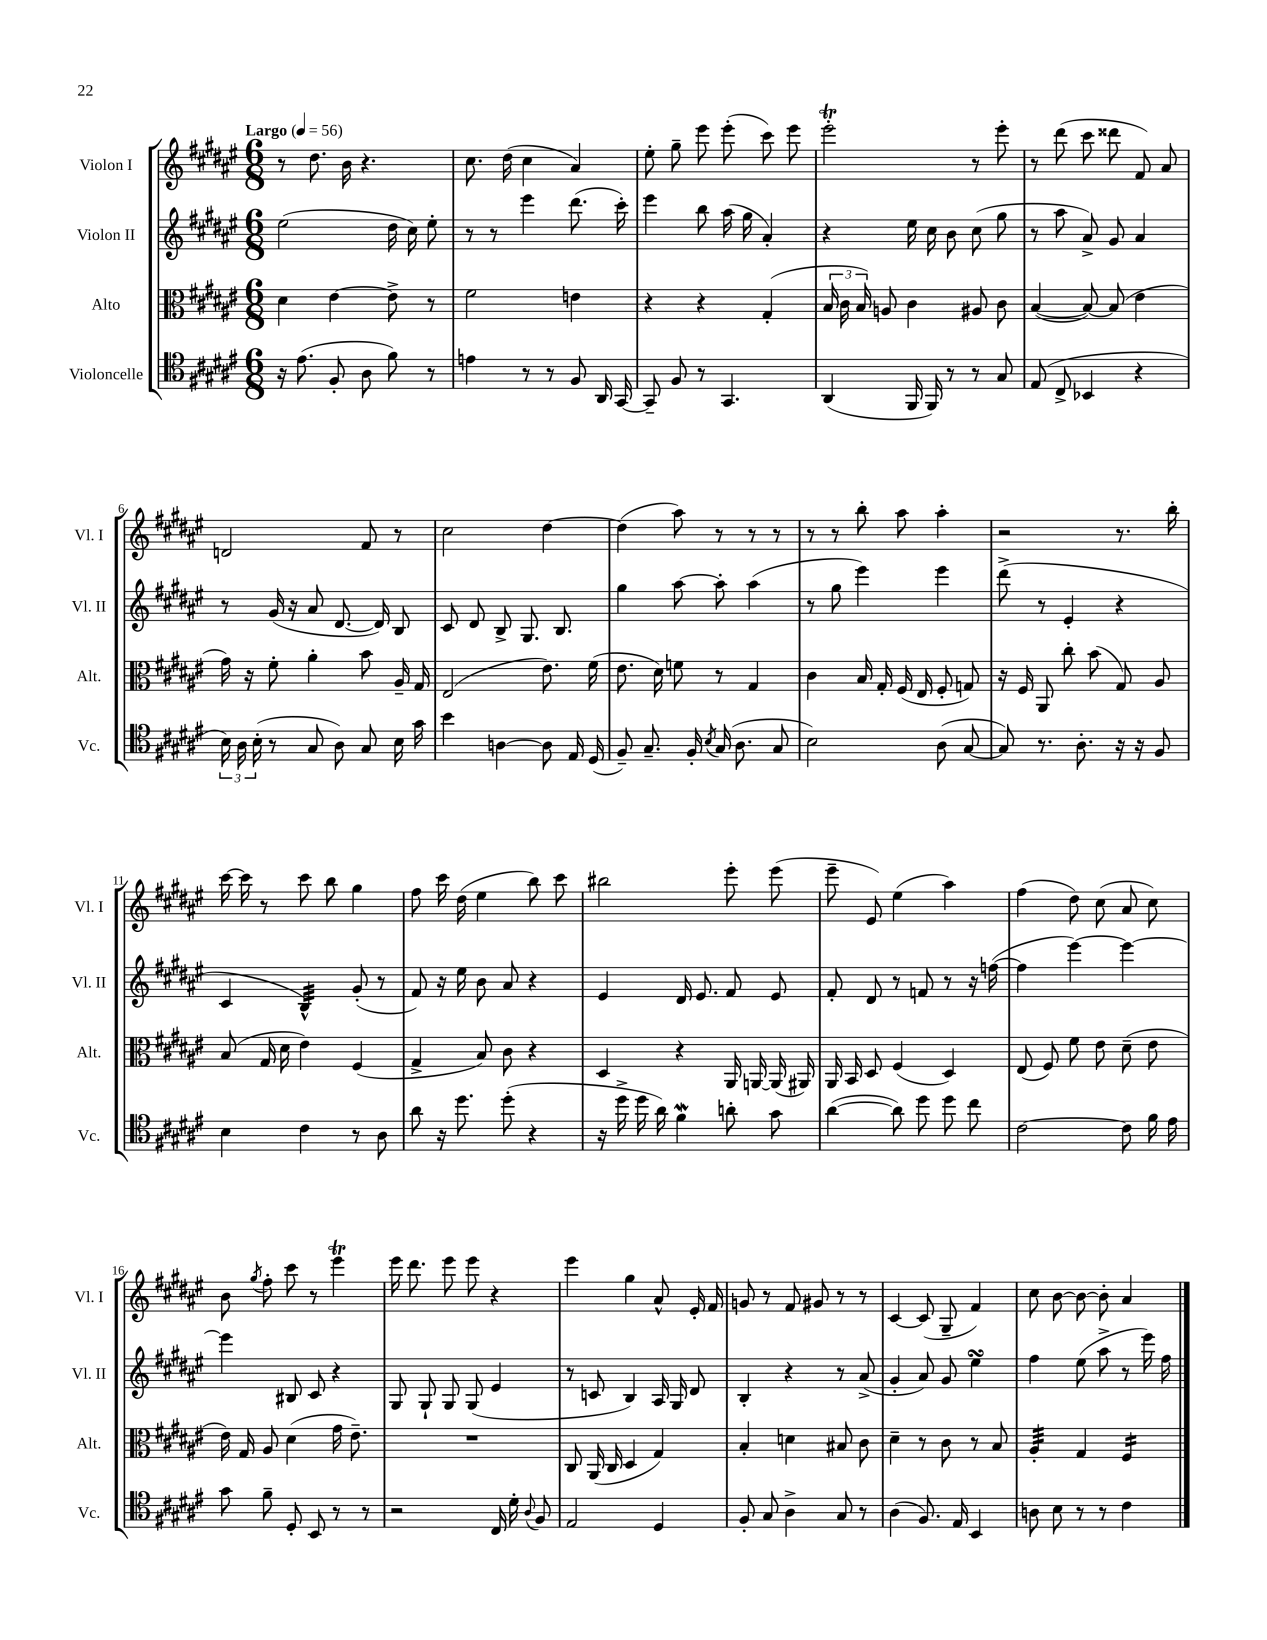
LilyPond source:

<<
\new StaffGroup <<
\new Staff = "s0" \with { instrumentName = "Violon I" shortInstrumentName = "Vl. I" } {
    \clef treble \key fis \major \numericTimeSignature \time 6/8 \tempo "Largo" 4 = 56
    \autoBeamOff r8 dis''8. b'16 r4. |
    cis''8. dis''16( cis''4 ais'4) |
    eis''8-. gis''8-- eis'''8 eis'''8-.( cis'''8) eis'''8 |
    eis'''2-.\trill r8 eis'''8-. |
    r8 dis'''8( cis'''8 disis'''8 fis'8) ais'8 |
    d'2 fis'8 r8 |
    cis''2 dis''4~ |
    dis''4( ais''8) r8 r8 r8 |
    r8 r8 b''8-. ais''8 ais''4-. |
    r2 r8. b''16-. |
    cis'''16~ cis'''16 r8 cis'''8 b''8 gis''4 |
    fis''8 cis'''16 dis''16( eis''4 b''8) cis'''8 |
    bis''2 eis'''8-. eis'''8( |
    eis'''8-- eis'8) eis''4( ais''4) |
    fis''4( dis''8) cis''8( ais'8 cis''8) |
    b'8 \acciaccatura { gis''8 } fis''8-. cis'''8 r8 eis'''4\trill |
    eis'''16 dis'''8. eis'''8 eis'''8 r4 |
    eis'''4 gis''4 ais'8-^ eis'16-. fis'16 |
    g'8 r8 fis'8 gis'8 r8 r8 |
    cis'4~ cis'8( gis8-- fis'4) |
    cis''8 b'8~ b'8~ b'8-. ais'4 \bar "|." |
}
\new Staff = "s1" \with { instrumentName = "Violon II" shortInstrumentName = "Vl. II" } {
    \clef treble \key fis \major \numericTimeSignature \time 6/8
    \autoBeamOff eis''2( dis''16 cis''16) eis''8-. |
    r8 r8 eis'''4 dis'''8.( cis'''16-.) |
    eis'''4 b''8 ais''16( gis''16 ais'4-.) |
    r4 eis''16 cis''16 b'8 cis''8( gis''8 |
    r8 ais''8 ais'8->) gis'8 ais'4 |
    r8 gis'16( r16 ais'8 dis'8.~ dis'16) b8 |
    cis'8 dis'8 b8-> gis8. b8. |
    gis''4 ais''8~ ais''8-. ais''4( |
    r8 gis''8 eis'''4) eis'''4 |
    dis'''8->( r8 eis'4-. r4 |
    cis'4 b4:32-^) gis'8-.( r8 |
    fis'8) r16 eis''16 b'8 ais'8 r4 |
    eis'4 dis'16 eis'8. fis'8 eis'8 |
    fis'8-. dis'8 r8 f'8 r8 r16 f''16~( |
    f''4 eis'''4~) eis'''4~ |
    eis'''4 bis8 cis'8 r4 |
    gis8 gis8-! gis8 gis8( eis'4 |
    r8 c'8 b4) ais16 gis16 dis'8 |
    b4-. r4 r8 ais'8->( |
    gis'4-. ais'8) gis'8 eis''4\turn |
    fis''4 eis''8( ais''8-> r8 eis'''16) fis''16 \bar "|." |
}
\new Staff = "s2" \with { instrumentName = "Alto" shortInstrumentName = "Alt." } {
    \clef alto \key fis \major \numericTimeSignature \time 6/8
    \autoBeamOff dis'4 eis'4~ eis'8-> r8 |
    fis'2 e'4 |
    r4 r4 gis4-.( |
    \tuplet 3/2 { b16 cis'16 b16) } a8 cis'4 ais8 cis'8 |
    b4~( b8~) b8( eis'4 |
    gis'16) r16 fis'8-. ais'4-. b'8 ais16-- gis16 |
    eis2( eis'8.) fis'16( |
    eis'8. dis'16) f'8 r8 gis4 |
    cis'4 b16 gis16-. fis16( eis16 fis8-. g8) |
    r16 fis16 ais,8 cis''8-. b'8( gis8) ais8 |
    b8( gis16 dis'16 eis'4) fis4( |
    gis4-> b8) cis'8 r4 |
    dis4 r4 ais,16 a,16~ a,16( ais,16) |
    ais,16 b,16 dis8 fis4( dis4) |
    eis8( fis8) fis'8 eis'8 dis'8--( eis'8 |
    eis'16) gis16 ais8 dis'4( gis'16 eis'8.--) |
    R2. |
    cis8 ais,16( cis16 dis4 gis4) |
    b4-. d'4 bis8 cis'8 |
    dis'4-- r8 cis'8 r8 b8 |
    ais4:32-. gis4 fis4:16 \bar "|." |
}
\new Staff = "s3" \with { instrumentName = "Violoncelle" shortInstrumentName = "Vc." } {
    \clef tenor \key fis \major \numericTimeSignature \time 6/8
    \autoBeamOff r16 eis'8.( fis8-. ais8 fis'8) r8 |
    e'4 r8 r8 fis8 ais,16 gis,16~ |
    gis,8-- fis8 r8 gis,4. |
    ais,4( fis,16 fis,16) r8 r8 gis8 |
    eis8( cis8-> bes,4 r4 |
    \tuplet 3/2 { b16) ais16 b16-.( } r8 gis8 ais8) gis8 b16 gis'16 |
    b'4 a4~ a8 eis16 dis16( |
    fis8--) gis8.-- fis16-. \acciaccatura { b8 } gis16( ais8. gis8 |
    b2) ais8( gis8~ |
    gis8) r8. ais8.-. r16 r16 fis8 |
    b4 cis'4 r8 ais8 |
    ais'8 r16 dis''8. dis''8-.( r4 |
    r16 dis''16-> dis''16 ais'16) fis'4\mordent a'8-. gis'8 |
    ais'4~( ais'8) dis''8 dis''8 cis''8 |
    cis'2~ cis'8 fis'16 eis'16 |
    gis'8 fis'8-- dis8-. b,8 r8 r8 |
    r2 cis16 dis'16-. \appoggiatura { ais8 } fis8 |
    eis2 dis4 |
    fis8-. gis8 ais4-> gis8 r8 |
    ais4( fis8.) eis16 b,4 |
    a8 b8 r8 r8 cis'4 \bar "|." |
}
>>
>>
